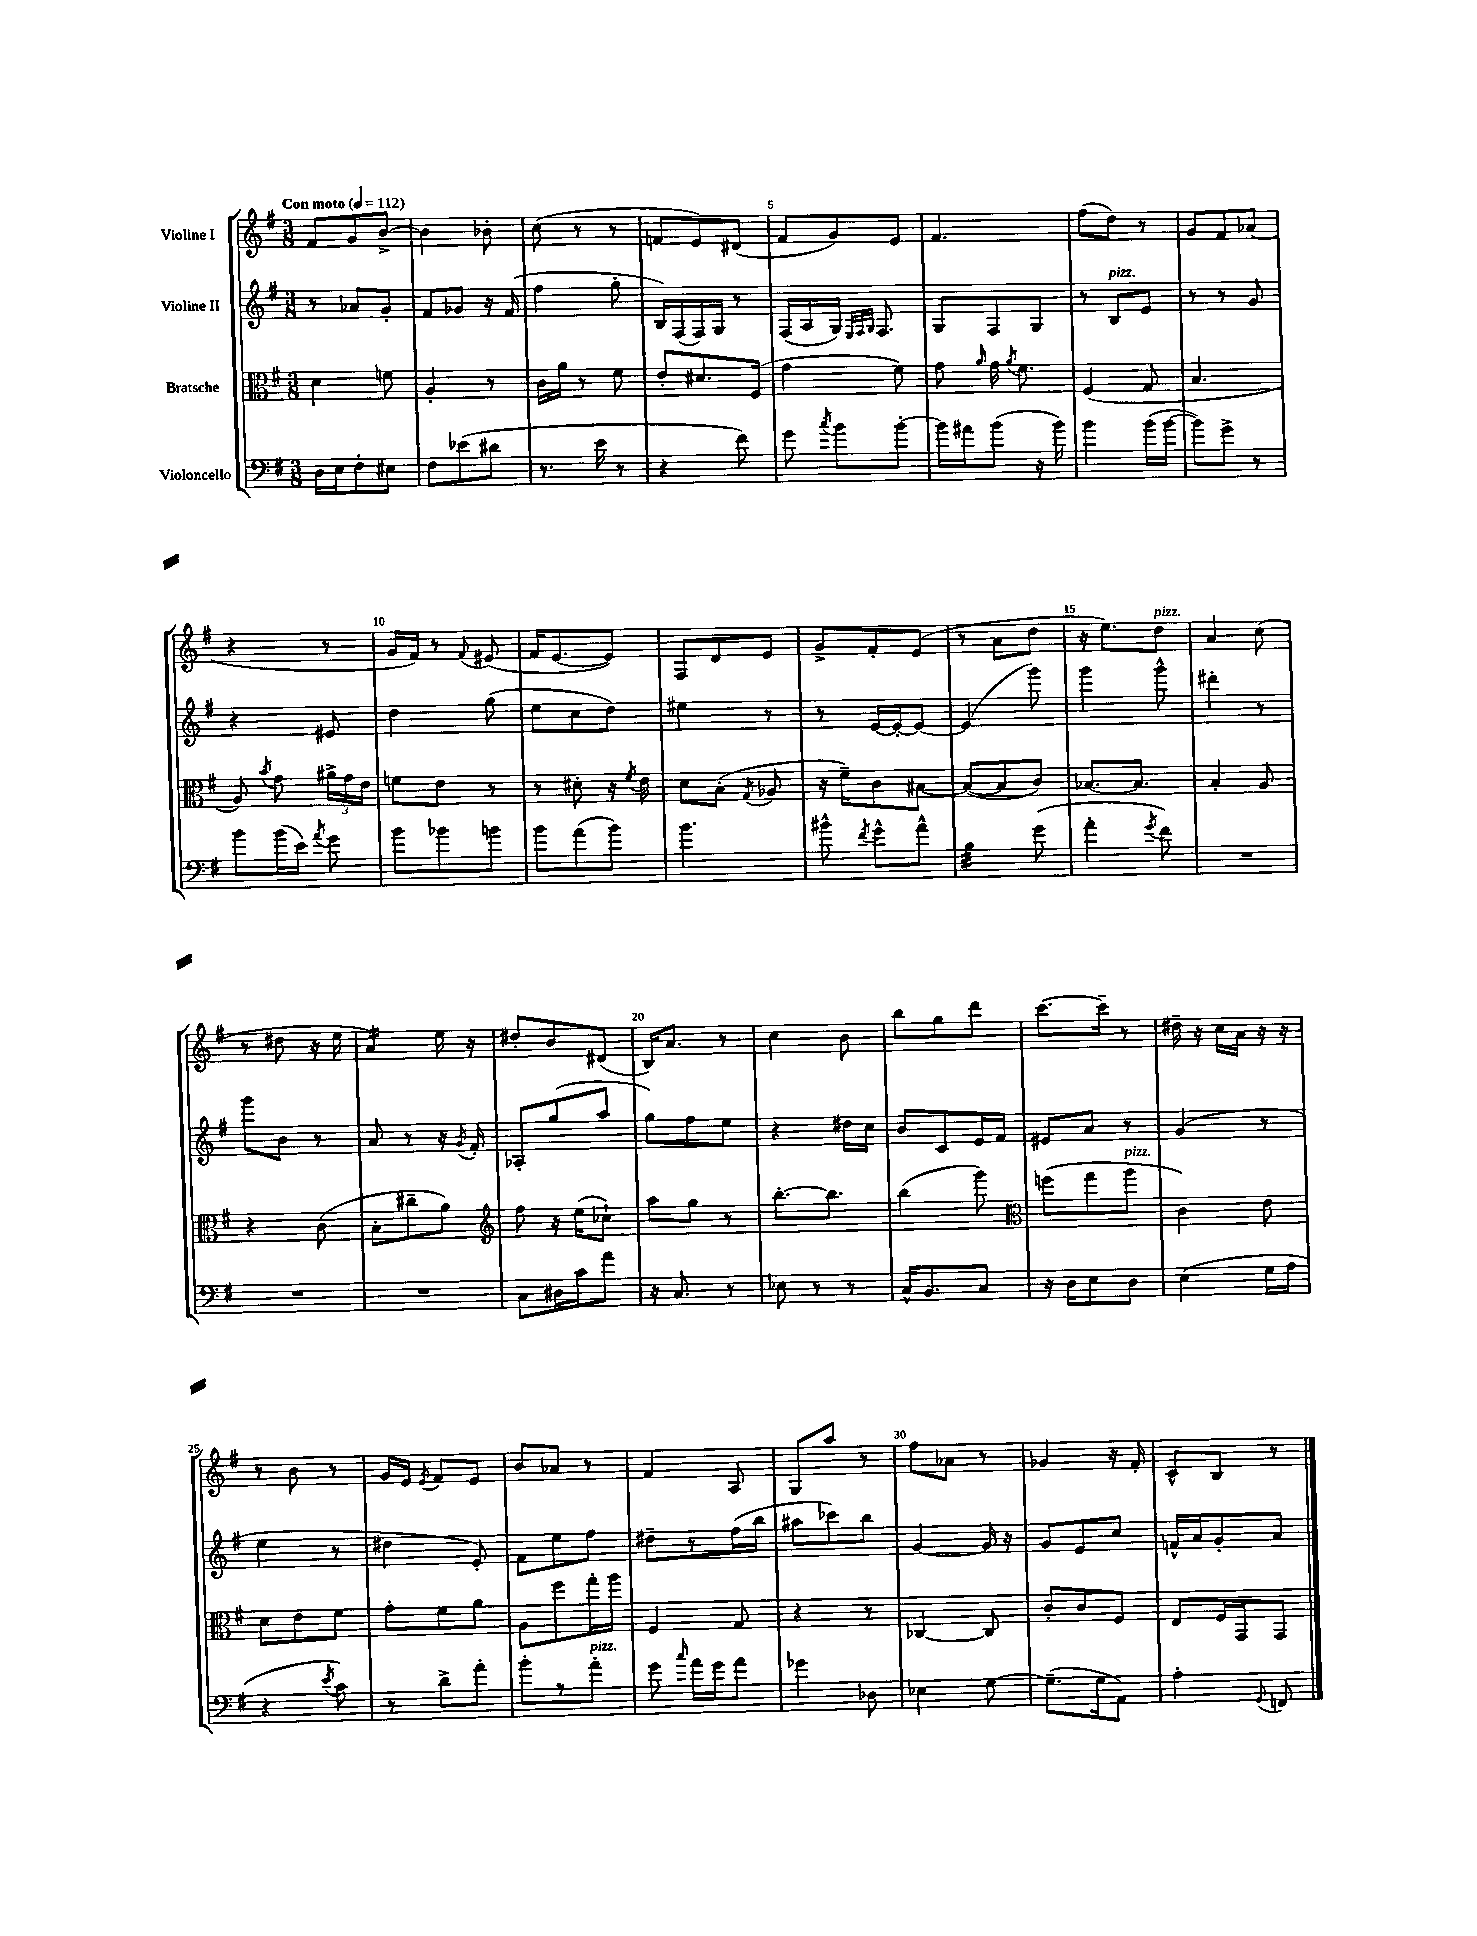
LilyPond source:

<<
\new StaffGroup <<
\new Staff = "s0" \with { instrumentName = "Violine I" } {
    \clef treble \key g \major \numericTimeSignature \time 3/8 \tempo "Con moto" 4 = 112
    \autoBeamOff fis'8[ g'8 b'8]~-> |
    b'4 bes'8-. |
    c''8( r8 r8 |
    f'8[ e'8) dis'8]( |
    fis'8[ g'8) e'8] |
    fis'4. |
    fis''8[( d''8]) r8 |
    g'8[ fis'8 aes'8]( |
    r4 r8 |
    g'16[ fis'16]) r8 \appoggiatura { fis'8 } eis'8( |
    fis'16[ e'8.~ e'8]) |
    fis8[ d'8 e'8] |
    g'8[-> fis'8-. e'8]( |
    r8 a'8[ d''8] |
    r16 e''8.[) d''8]^\markup { \italic "pizz." } |
    a'4 c''8( |
    r8 dis''8 r16 e''16 |
    a'4:16) e''16 r16 |
    dis''8[-. b'8 dis'8]( |
    b16[) a'8.] r8 |
    c''4 b'8 |
    b''8[ g''8 d'''8] |
    c'''8.[~ c'''16]-- r8 |
    dis''16-- r16 c''16[ a'16] r16 r16 |
    r8 b'8 r8 |
    g'16[ e'16] \acciaccatura { e'8 } fis'8[ e'8] |
    b'8[ aes'8] r8 |
    fis'4 a8 |
    g8[ a''8] r8 |
    fis''8[ aes'8] r8 |
    ges'4 r16 fis'16-. |
    c'8[-^ b8] r8 \bar "|." |
}
\new Staff = "s1" \with { instrumentName = "Violine II" } {
    \clef treble \key g \major \numericTimeSignature \time 3/8
    \autoBeamOff r8 aes'8[ g'8]-. |
    fis'8[ ges'8] r16 fis'16( |
    fis''4 g''8-. |
    b16[) fis16( fis16) g16] r8 |
    fis16[( a16 g16]) \grace { e32[ fis32 g32] } fis8. |
    g8[ fis8 g8] |
    r8 b8[^\markup { \italic "pizz." } e'8] |
    r8 r8 g'8 |
    r4 eis'8 |
    d''4 g''8( |
    e''8[ c''8 d''8]) |
    eis''4 r8 |
    r8 e'16[~ e'16~-. e'8]~ |
    e'4( g'''8) |
    g'''4 g'''8-^ |
    dis'''4-. r8 |
    g'''8[ b'8] r8 |
    a'8 r8 r16 \acciaccatura { g'8 } fis'16-. |
    aes8[-. g''8( a''8] |
    g''8[) fis''8 e''8] |
    r4 dis''16[ c''16] |
    b'8[ c'8 e'16 fis'16] |
    eis'8[ a'8] r8 |
    g'4( r8 |
    e''4 r8 |
    dis''4 e'8-.) |
    fis'8[ e''8 fis''8] |
    dis''8[-- r8 fis''16( b''16] |
    ais''8[ ces'''8) b''8] |
    g'4~ g'16 r16 |
    g'8[ e'8 c''8] |
    f'16[-^ a'16 g'8-. a'8] \bar "|." |
}
\new Staff = "s2" \with { instrumentName = "Bratsche" } {
    \clef alto \key g \major \numericTimeSignature \time 3/8
    \autoBeamOff d'4 f'8 |
    a4-. r8 |
    c'16[ a'16] r8 fis'8 |
    e'8[-. dis'8. fis16]( |
    g'4 fis'8) |
    g'8 \grace { a'16 } g'16 \acciaccatura { a'8 } fis'8. |
    fis4( g8 |
    b4. |
    a8) \acciaccatura { b'8 } g'8 \tuplet 3/2 { ais'16[-> g'16 e'16] } |
    f'8[ e'8] r8 |
    r8 dis'8-. r16 \acciaccatura { fis'8 } e'16 |
    d'8[ b8]-.( \acciaccatura { g8 } aes8 |
    r16 fis'16[--) c'8 bis8]~ |
    bis8[~( bis8 c'8]) |
    bes8.[~ bes8.] |
    b4-. a8 |
    r4 c'8( |
    b8[-. cis''8-- a'8]) |
    \clef treble fis''8 r16 e''16[( ces''8]-!) |
    a''8[ g''8] r8 |
    b''8.[~-. b''8.] |
    b''4( g'''8) |
    \clef alto f''8[( g''8 a''8]^\markup { \italic "pizz." } |
    c'4) e'8 |
    d'8[ e'8 fis'8] |
    g'8[-. fis'8 a'8] |
    a8[ fis''8 g''16-. a''16] |
    fis4 g8 |
    r4 r8 |
    ces4~ ces8 |
    c'8[-. c'8 fis8] |
    e8[ fis16 g,16 g,8] \bar "|." |
}
\new Staff = "s3" \with { instrumentName = "Violoncello" } {
    \clef bass \key g \major \numericTimeSignature \time 3/8
    \autoBeamOff d16[ e16 fis8-. eis8] |
    fis8[ ees'8( dis'8] |
    r8. e'16 r8 |
    r4 fis'8) |
    g'8 \acciaccatura { c''8 } b'8[ b'8]~-. |
    b'16[ ais'16 b'8]( r16 b'16) |
    b'4 b'16[( b'16]~ |
    b'8[) g'8]-> r8 |
    b'8[ b'16( e'16]) \acciaccatura { a'8 } g'8 |
    b'8[ bes'8 b'8] |
    b'8[ a'8( b'8]) |
    b'4. |
    bis'8-^ \acciaccatura { fis'8 } g'8[-^ a'8]-^ |
    b4:32 g'8( |
    a'4-. \acciaccatura { g'8 } fis'8) |
    R4. |
    R4. |
    R4. |
    c8[ dis16 c'16 a'8] |
    r16 c8. r8 |
    ees8 r8 r8 |
    c16[-^ b,8. c8] |
    r16 d16[ e8 d8] |
    e4( g16[ a16] |
    r4 \acciaccatura { e'8 } c'8) |
    r8 d'8[-> a'8]-. |
    b'8[-. r8 a'8]-.^\markup { \italic "pizz." } |
    g'8 \grace { c''16 } a'16[ g'16 a'8] |
    ges'4 des8 |
    ees4 g8~ |
    g8.[--( g16 a,8]) |
    a4-. \appoggiatura { g,8 } f,8 \bar "|." |
}
>>
>>
\layout { \context { \Score \override BarNumber.break-visibility = ##(#f #t #t) barNumberVisibility = #(every-nth-bar-number-visible 5) } }
